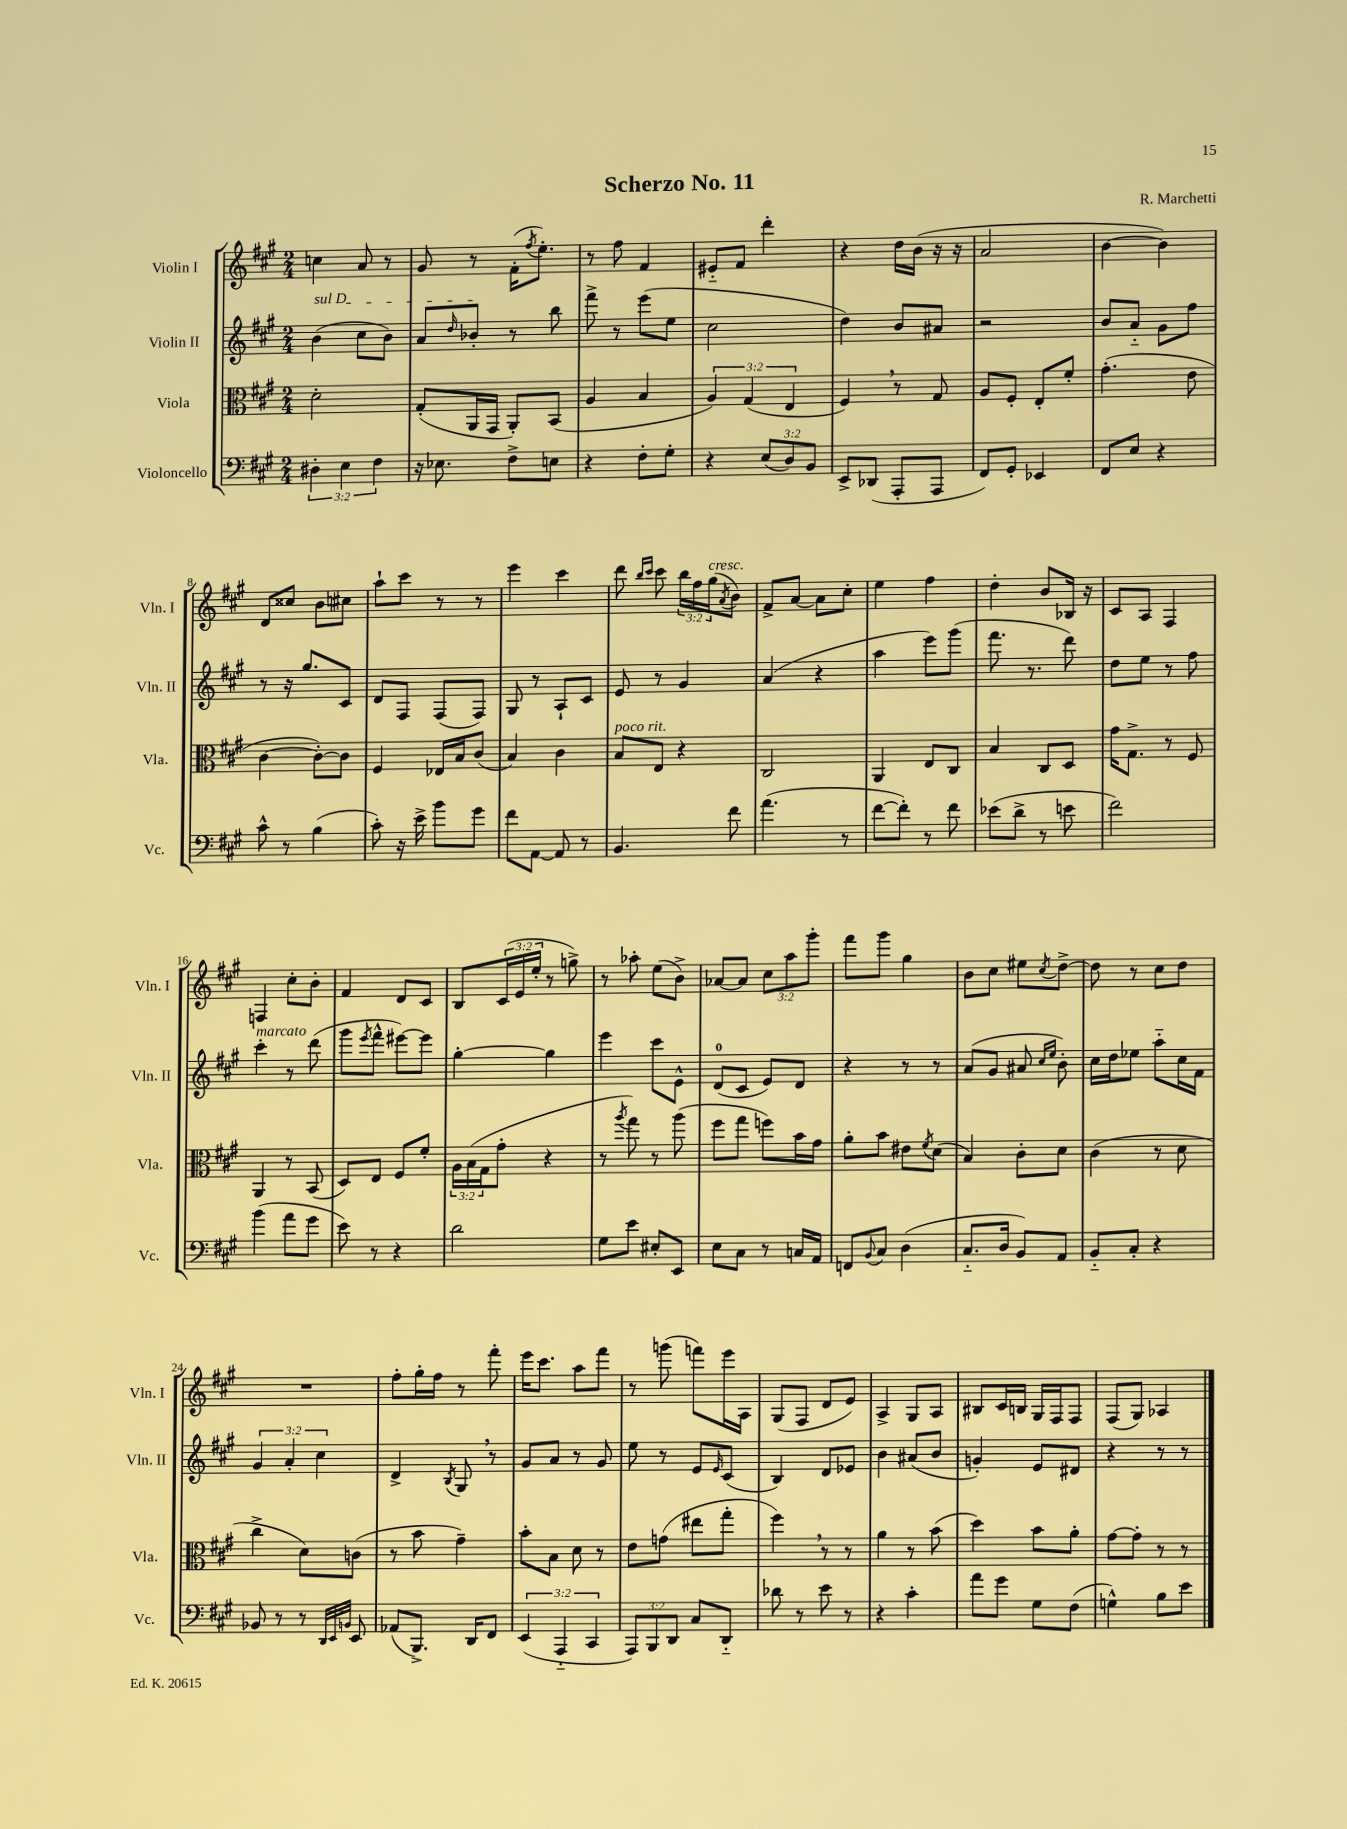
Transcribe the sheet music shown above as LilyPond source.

\header { title = "Scherzo No. 11" composer = "R. Marchetti" }
<<
\new StaffGroup <<
\new Staff = "s0" \with { instrumentName = "Violin I" shortInstrumentName = "Vln. I" } {
    \clef treble \key a \major \numericTimeSignature \time 2/4 \override Staff.TupletNumber.text = #tuplet-number::calc-fraction-text
    c''4 a'8 r8 |
    gis'8 r8 fis'16-.( \acciaccatura { fis''8 } e''8.-.) |
    r8 fis''8 fis'4 |
    eis'8-_ fis'8 d'''4-. |
    r4 d''16 b'16( r16 r16 |
    a'2 |
    b'4~ b'4) |
    d'8 cisis''8 b'8 cis''8 |
    a''8-! cis'''8 r8 r8 |
    e'''4 cis'''4 |
    d'''8 \grace { b''16 cis'''16 } cis'''8 \tuplet 3/2 { b''16 fis''16 gis''16^\markup { \italic "cresc." }( } \acciaccatura { a'8 } b'8) |
    fis'8-> a'8~ a'8 cis''8-. |
    e''4 fis''4 |
    d''4-. b'8 bes16 r16 |
    cis'8 a8 fis4 |
    f4 cis''8-. b'8-. |
    fis'4 d'8 cis'8 |
    b8 \tuplet 3/2 { cis'16( e'16 e''16-. } r8 g''8->) |
    r8 aes''8-. e''8( b'8->) |
    aes'8~ aes'8 \tuplet 3/2 { cis''8 a''8 gis'''8-. } |
    fis'''8 gis'''8 gis''4 |
    b'8 cis''8 eis''8 \acciaccatura { cis''8 } d''8~-> |
    d''8 r8 cis''8 d''8 |
    R2 |
    fis''8-. gis''16-. fis''16 r8 fis'''8-. |
    e'''16 cis'''8. a''8 fis'''8 |
    r8 g'''8( f'''8) e'''16 a16 |
    gis8( fis8 d'8 e'8) |
    a4-> gis8 a8 |
    bis8 cis'16 b16 gis16 fis16 fis8 |
    fis8( gis8) aes4 \bar "|." |
}
\new Staff = "s1" \with { instrumentName = "Violin II" shortInstrumentName = "Vln. II" } {
    \clef treble \key a \major \numericTimeSignature \time 2/4 \override Staff.TupletNumber.text = #tuplet-number::calc-fraction-text
    \once \override TextSpanner.bound-details.left.text = \markup { \italic "sul D" } b'4\startTextSpan( cis''8 b'8) |
    a'8 \grace { d''16 } bes'8-.\stopTextSpan r8 b''8 |
    fis'''8-> r8 e'''8( e''8 |
    cis''2 |
    d''4) b'8 ais'8 |
    r2 |
    b'8 a'8-_ gis'8 fis''8 |
    r8 r16 gis''8. cis'8 |
    d'8 fis8 fis8( fis8) |
    gis8 r8 a8-! cis'8 |
    e'8 r8 gis'4 |
    a'4( r4 |
    a''4 e'''8) gis'''8( |
    fis'''8. r8. d'''8) |
    d''8 e''8 r8 fis''8 |
    cis'''4-.^\markup { \italic "marcato" } r8 d'''8( |
    gis'''8 \acciaccatura { e'''8 } fis'''8-^ eis'''8~) eis'''8 |
    gis''4~-. gis''4 |
    e'''4 cis'''8 e'8-^ |
    d'8-0( cis'8 e'8) d'8 |
    r4 r8 r8 |
    a'8( gis'8 ais'8 \grace { cis''16 e''16 } b'8-.) |
    cis''16 d''16 ees''8 a''8-_ cis''16 fis'16 |
    \tuplet 3/2 { gis'4 a'4-. cis''4 } |
    d'4-> \acciaccatura { b8 } gis8 \breathe r8 |
    gis'8 a'8 r8 gis'8 |
    e''8 r8 e'8 \grace { e'16 } cis'8( |
    b4) d'8 ees'8 |
    b'4 ais'8( b'8 |
    g'4-.) e'8 dis'8 |
    r4 r8 r8 \bar "|." |
}
\new Staff = "s2" \with { instrumentName = "Viola" shortInstrumentName = "Vla." } {
    \clef alto \key a \major \numericTimeSignature \time 2/4 \override Staff.TupletNumber.text = #tuplet-number::calc-fraction-text
    d'2-. |
    gis8-.( a,16 gis,16 a,8-.) b,8( |
    a4 b4 |
    \tuplet 3/2 { a4) gis4( e4 } |
    fis4) \breathe r8 gis8 |
    a8 fis8-. e8-. fis'8-. |
    gis'4.-.( e'8 |
    cis'4~ cis'8~-.) cis'8 |
    fis4 ees16 b16 cis'8( |
    b4) cis'4 |
    b8^\markup { \italic "poco rit." } e8 r4 |
    cis2 |
    a,4 e8 cis8 |
    b4 cis8 d8 |
    gis'16 gis8.-> r8 fis8 |
    a,4 r8 b,8( |
    d8) e8 fis8 fis'8-. |
    \tuplet 3/2 { a16 b16( gis16 } gis'8-. r4 |
    r8 \acciaccatura { a''8 } gis''8) r8 a''8( |
    fis''8 gis''8 f''8) b'16 gis'16 |
    a'8-. b'8 eis'8 \acciaccatura { fis'8 } d'8( |
    b4) cis'8-. d'8 |
    cis'4( r8 d'8 |
    cis''4-> d'8) c'8( |
    r8 b'8 gis'4--) |
    b'8-. b8 d'8 r8 |
    e'8 g'8( eis''8 gis''8-. |
    fis''4) \breathe r8 r8 |
    a'4 r8 b'8( |
    d''4) b'8 a'8-. |
    gis'8~ gis'8-. r8 r8 \bar "|." |
}
\new Staff = "s3" \with { instrumentName = "Violoncello" shortInstrumentName = "Vc." } {
    \clef bass \key a \major \numericTimeSignature \time 2/4 \override Staff.TupletNumber.text = #tuplet-number::calc-fraction-text
    \tuplet 3/2 { dis4-. e4 fis4 } |
    r16 ees8. fis8-> e8 |
    r4 fis8-. gis8-. |
    r4 \tuplet 3/2 { e8( d8) b,8 } |
    e,8-> des,8( a,,8-. a,,8 |
    fis,8) gis,8-. ees,4 |
    fis,8 e8 r4 |
    cis'8-^ r8 b4( |
    cis'8-.) r16 e'16-> b'8 gis'8 |
    fis'8 a,8~ a,8 r8 |
    b,4. fis'8 |
    a'4.( r8 |
    fis'8~ fis'8-.) r8 fis'8 |
    ees'8( d'8-> r8 e'8 |
    fis'2) |
    b'4( a'8 gis'8 |
    e'8) r8 r4 |
    d'2 |
    gis8 e'8 eis8-. e,8 |
    e8 cis8 r8 c16 a,16 |
    f,8 \appoggiatura { b,8 } cis8 d4( |
    cis8.-_ d16 b,8) a,8 |
    b,8-_ cis8-. r4 |
    bes,8 r8 r8 \grace { d,32 e,32 b,32 } e,8 |
    aes,8( b,,8.->) d,16 fis,8 |
    \tuplet 3/2 { e,4( a,,4-_ cis,4 } |
    \tuplet 3/2 { a,,8) b,,8 d,8 } cis8 d,8-_ |
    des'8 r8 e'8 r8 |
    r4 cis'4-. |
    a'8 gis'8 gis8 fis8( |
    g4-^) b8 e'8 \bar "|." |
}
>>
>>
